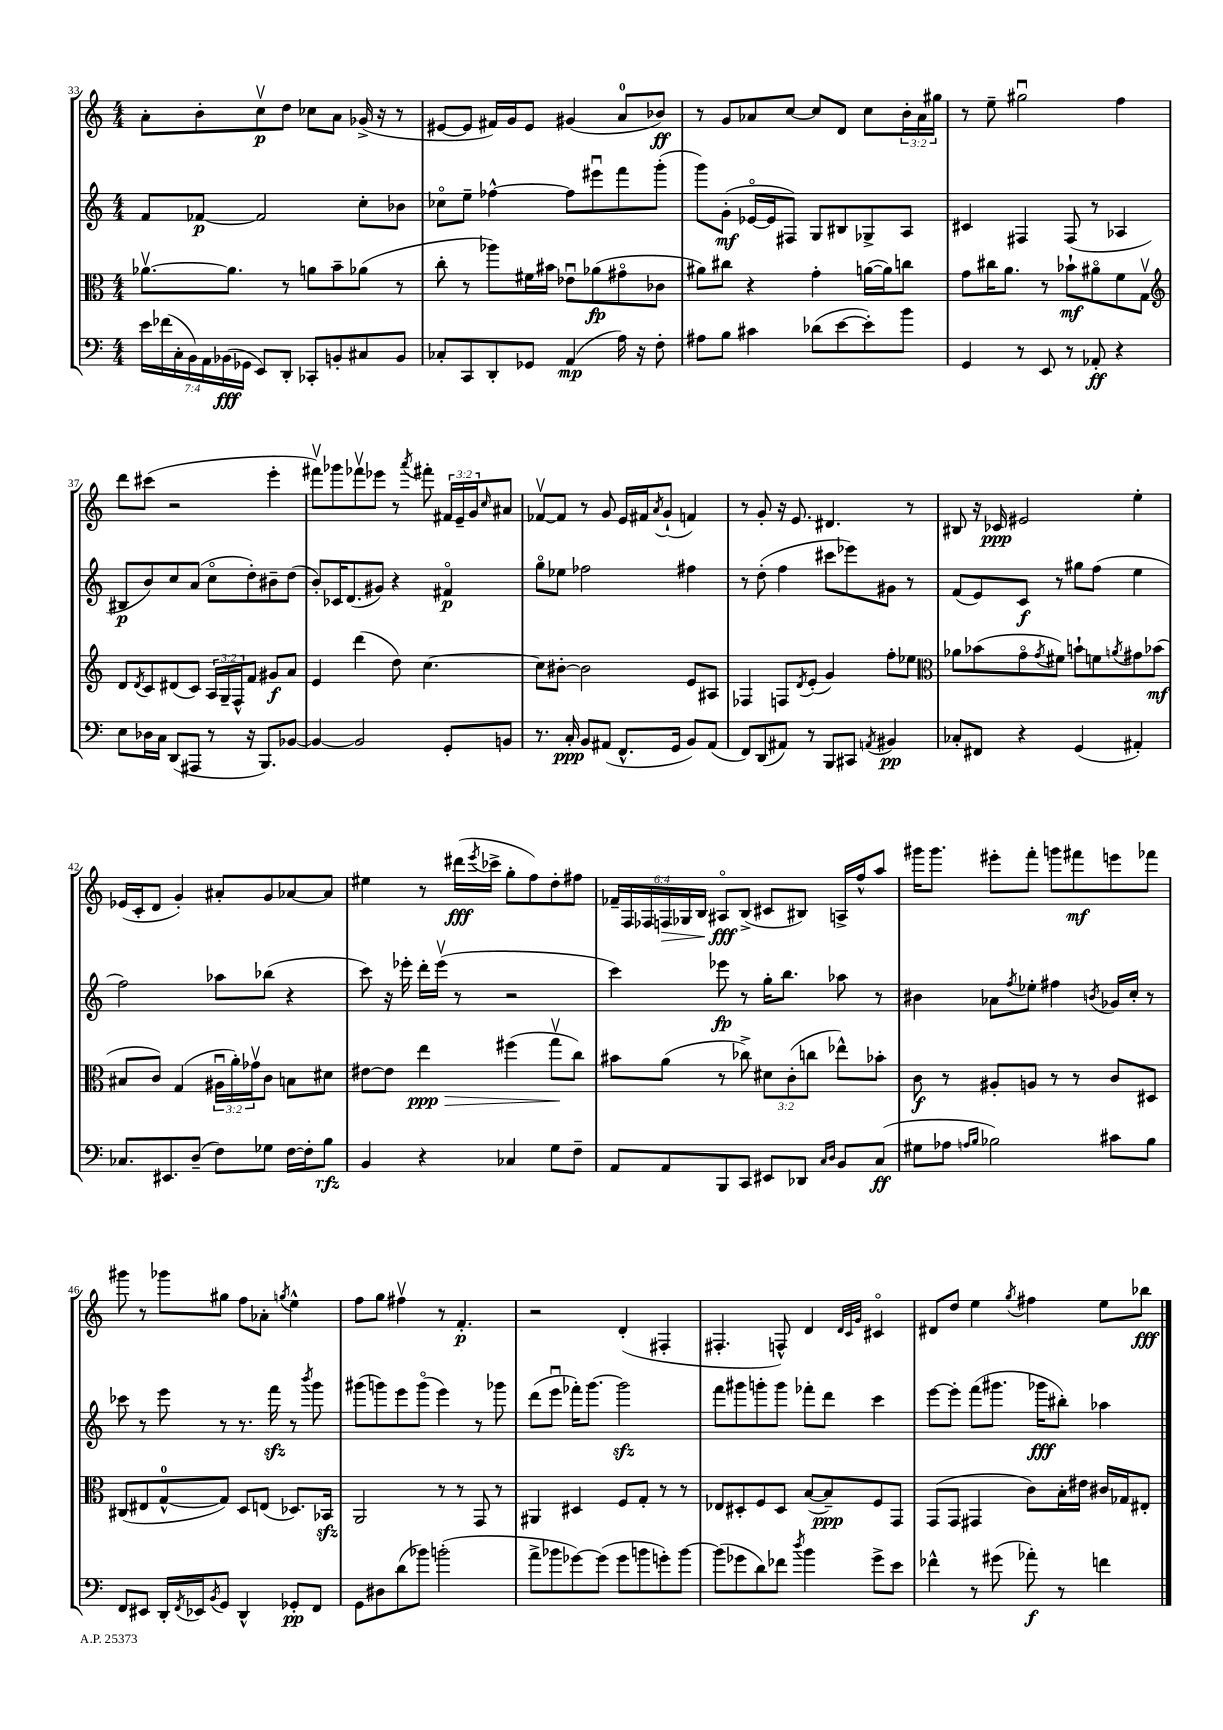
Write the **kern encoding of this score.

**kern	**dynam	**kern	**dynam	**kern	**dynam	**kern	**dynam
*part4	*part4	*part3	*part3	*part2	*part2	*part1	*part1
*staff4	*staff4	*staff3	*staff3	*staff2	*staff2	*staff1	*staff1
*clefF4	*	*clefC3	*	*clefG2	*	*clefG2	*
*k[]	*	*k[]	*	*k[]	*	*k[]	*
*M4/4	*	*M4/4	*	*M4/4	*	*M4/4	*
=33	=33	=33	=33	=33	=33	=33	=33
28e\LL	.	[8.a-Xv\L	.	8f/L	.	8a'\L	.
(28f-X\	.	.	.	.	.	.	.
28C'\	.	.	.	.	.	.	.
28BB\)	.	.	.	.	.	.	.
.	.	.	.	[8f-X/J	p	8b'\	.
28AA\	.	.	.	.	.	.	.
(28BB-X\	fff	.	.	.	.	.	.
.	.	8.a-\J]	.	.	.	.	.
28GG-X\JJ	.	.	.	.	.	.	.
8EE/L)	.	.	.	2f-/]	.	8ccv\	p
8DD'/J	.	8r	.	.	.	8dd\J	.
8CC-X'/L	.	8an\L	.	.	.	8cc-X\L	.
8BBn'/	.	8b~\	.	.	.	8a\J	.
8C#X/	.	(8a-X\J	.	8cc'\L	.	(16g-X^/	.
.	.	.	.	.	.	16r	.
8BB/J	.	8r	.	8b-X\J	.	8r	.
=34	=34	=34	=34	=34	=34	=34	=34
8C-X'/L	.	8cc'\	.	8cc-X\L	.	[8e#X/L	.
8CC/	.	8r	.	8ee~\J	.	8e#/J]	.
8DD'/	.	8aa-X\L)	.	[4ff-X^^\	.	16f#X/LL)	.
.	.	.	.	.	.	16g/J	.
8GG-X/J	.	16f#X\L	.	.	.	8e#/J	.
.	.	16b#X\JJ	.	.	.	.	.
(4AA/	mp	8e-Xu\L	.	8ff-\L]	.	(4g#X/	.
.	.	(8a-X\	fp	8eee#Xu\	.	.	.
16A\)	.	8g#X\	.	8fff\	.	8a/L	.
16r	.	.	.	.	.	.	.
8F'\	.	8c-X\J	.	(8ggg'\J	.	8b-X/J)	ff
=35	=35	=35	=35	=35	=35	=35	=35
8A#X\L	.	8a#X\L)	.	8ggg\L)	.	8r	.
8B\J	.	8cc#X\J	.	(8g'\J	mf	8g/L	.
4c#X\	.	4r	.	[16e-X/LL	.	8a-X/	.
.	.	.	.	16e-/J]	.	.	.
.	.	.	.	8F#X/J)	.	[8cc/J	.
(8d-X\L	.	4g'\	.	8G/L	.	8cc/L]	.
[8e\	.	.	.	8B#X/	.	8d/J	.
8e'\])	.	([16an\LL	.	8G-X^/	.	8cc\L	.
.	.	16a\J])	.	.	.	.	.
8b\J	.	8ccn\J	.	8A/J	.	24b'\L	.
.	.	.	.	.	.	24a-\	.
.	.	.	.	.	.	24gg#X\JJ	.
=36	=36	=36	=36	=36	=36	=36	=36
4GG/	.	8g\L	.	4c#X/	.	8r	.
.	.	16cc#X\K	.	.	.	8ee~\	.
.	.	8.a\J	.	.	.	.	.
8r	.	.	.	4F#X/	.	2gg#Xu\	.
8EE/	.	8r	.	.	.	.	.
8r	.	8b-X`\L	mf	(8F#/	.	.	.
8AA-X'/	ff	8a#X\	.	8r	.	.	.
4r	.	8f\	.	4A-X/	.	4ff\	.
.	.	8Gv\J	.	.	.	.	.
!!LO:LB:g=z
=37	=37	=37	=37	=37	=37	=37	=37
*	*	*clefG2	*	*	*	*	*
8E\L	.	8d/L	.	8B#X/L	p	8ddd\L	.
.	.	8qd/	.	.	.	.	.
16D-X\L	.	8c/	.	8b/)	.	(8ccc#X\J	.
16C\JJ	.	.	.	.	.	.	.
(8DD/L	.	(8d#X/	.	8cc/	.	2r	.
8AAA#X/J	.	8c/J)	.	(8a/J	.	.	.
8r	.	24A/LL	.	8cc\L	.	.	.
.	.	24G~/	.	.	.	.	.
.	.	24F^^/J	.	.	.	.	.
16r	.	8f/J	.	8dd'\)	.	.	.
8.BBB/L)	.	.	.	.	.	.	.
.	.	8g#X/L	f	8b#X~\	.	4eee'\	.
[8BB-X/J	.	8a/J	.	(8dd\J	.	.	.
=38	=38	=38	=38	=38	=38	=38	=38
4BB-/_	.	4e/	.	8b'/L)	.	8fff#Xv\L)	.
.	.	.	.	16c-X/K	.	8ggg-X\	.
.	.	.	.	(8.d/	.	.	.
2BB-/]	.	(4ddd\	.	.	.	8fff-Xv\	.
.	.	.	.	8g#X/J)	.	8eee-X\J	.
.	.	8dd\)	.	4r	.	8r	.
.	.	.	.	.	.	8qaaa/	.
.	.	[4.cc\	.	.	.	8fff#X'\	.
8GG'/L	.	.	.	4f#X/	p	24f#X/LL	.
.	.	.	.	.	.	24e~/	.
.	.	.	.	.	.	24g/J	.
.	.	.	.	.	.	16qqcc/	.
8BBn/J	.	.	.	.	.	8a#X/J	.
=39	=39	=39	=39	=39	=39	=39	=39
8.r	.	8cc\L]	.	8gg\L	.	[8f-Xv/L	.
.	.	[8b#X'\J	.	8ee-X\J	.	8f-/J]	.
16C'/	ppp	.	.	.	.	.	.
8BB/L	.	2b#\]	.	2ff-X\	.	8r	.
(8AA#X/J	.	.	.	.	.	8g/	.
8.FF^^/L	.	.	.	.	.	16e/LL	.
.	.	.	.	.	.	16f#X/J	.
.	.	.	.	.	.	8qa/	.
.	.	.	.	.	.	(8g`/J	.
16GG/Jk	.	.	.	.	.	.	.
8BB/L)	.	8e/L	.	4ff#X\	.	4fn/)	.
(8AA#/J	.	8A#X/J	.	.	.	.	.
=40	=40	=40	=40	=40	=40	=40	=40
8FF/L)	.	4F-X/	.	8r	.	8r	.
(8DD/	.	.	.	(8dd'\	.	8g'/	.
8AA#X/J)	.	8Fn/L	.	4ff\	.	16r	.
.	.	.	.	.	.	8.e/	.
.	.	8qd/	.	.	.	.	.
8r	.	(8e'/J	.	.	.	.	.
8BBB/L	.	4g/)	.	8ccc#X\L	.	4.d#X/	.
8CC#X/J	.	.	.	8eee-X\)	.	.	.
8qAAn/	.	.	.	.	.	.	.
4BB#X/	pp	8ff'\L	.	8g#X\J	.	.	.
.	.	8ee-X\J	.	8r	.	8r	.
=41	=41	=41	=41	=41	=41	=41	=41
*	*	*clefC3	*	*	*	*	*
8C-X'/L	.	8a-X\L	.	(8f/L	.	8B#X/	.
8FF#X/J	.	(8b-X\	.	8e/)	.	16r	.
.	.	.	.	.	.	16c-X/	ppp
4r	.	8g\	.	8c/J	f	2e#X/	.
.	.	8qg/	.	.	.	.	.
.	.	8f#X\J)	.	8r	.	.	.
(4GG/	.	8bn`\L	.	8gg#X\L	.	.	.
.	.	8fn\	.	(8ff\J	.	.	.
.	.	8qan/	.	.	.	.	.
4AA#X'/)	.	8g#X\	.	4ee\	.	4ee'\	.
.	.	(8b-X\J	mf	.	.	.	.
!!LO:LB:g=z
=42	=42	=42	=42	=42	=42	=42	=42
8.C-X/L	.	8B#X/L	.	2ff\)	.	(16e-X/LL	.
.	.	.	.	.	.	16c'/J	.
.	.	8c/J)	.	.	.	8d/J	.
8.EE#X/	.	.	.	.	.	.	.
.	.	(4G/	.	.	.	4g'/)	.
(8D~/J	.	.	.	.	.	.	.
8F\L)	.	24A#Xu\LL	.	8aa-X\L	.	8a#X'/L	.
.	.	24a'\)	.	.	.	.	.
.	.	24g-Xv\J	.	.	.	.	.
8G-X\J	.	8c\J	.	(8bb-X\J	.	8g/	.
[16F\LL	.	8Bn\L	.	4r	.	[8a-X/	.
16F'\J]	.	.	.	.	.	.	.
8B\J	rfz	8d#X\J	.	.	.	8a-/J]	.
=43	=43	=43	=43	=43	=43	=43	=43
4BB/	.	[8e#X\L	.	8ccc\)	.	4ee#X\	.
.	.	8e#\J]	.	16r	.	.	.
.	.	.	.	16eee-X'\	.	.	.
!	!	!	!LO:HP:b	!	!	!	!
4r	.	4ee\	> ppp	16ddd'\LL	.	8r	.
.	.	.	.	(16eee-v\JJ	.	.	.
.	.	.	.	8r	.	(16ddd#X\LL	fff
.	.	.	.	.	.	8qeee/	.
.	.	.	.	.	.	16ccc-X^\JJ	.
4C-X/	.	(4ff#X\	.	2r	.	8gg'\L	.
.	.	.	.	.	.	8ff\)	.
8G\L	.	8ggv\L	.	.	.	8dd'\	.
8F~\J	.	8cc\J)	]	.	.	8ff#X\J	.
=44	=44	=44	=44	=44	=44	=44	=44
8AA/L	.	8b#X\L	.	4ccc\)	.	24f-X~/LL	.
.	.	.	.	.	.	24F/	.
.	.	.	.	.	.	24F-X/	.
!	!	!	!	!	!	!	!LO:HP:b
8AA/	.	(8a\J	.	.	.	24Fn/	>
.	.	.	.	.	.	24G-X/	.
.	.	.	.	.	.	24B/JJ	.
8BBB/	.	8r	.	8eee-X\	fp	8A#X/L	fff
8CC/J	.	8cc-X^\)	.	8r	.	(8B^/J	]
8EE#X/L	.	12d#X\L	.	16gg'\KL	.	8c#X/L	.
.	.	.	.	8.bb\J	.	.	.
.	.	(12c'\	.	.	.	.	.
8DD-X/J	.	.	.	.	.	8B#X/J)	.
.	.	12ccn\J	.	.	.	.	.
16qqC/LL	.	.	.	.	.	.	.
16qqD/JJ	.	.	.	.	.	.	.
8BB/L	.	8ee-X^^\L)	.	8aa-X\	.	16An^/LL	.
.	.	.	.	.	.	16ff^^/J	.
(8C/J	ff	8b-X'\J	.	8r	.	8aa/J	.
=45	=45	=45	=45	=45	=45	=45	=45
8G#X\L	.	8c\	f	4b#X\	.	16ggg#X\KL	.
.	.	.	.	.	.	8.ggg#\J	.
8A-X\J	.	8r	.	.	.	.	.
16qqAn/LL	.	.	.	.	.	.	.
16qqB/JJ	.	.	.	.	.	.	.
2B-X\)	.	8A#X'/L	.	8a-X\L	.	8eee#X'\L	.
.	.	.	.	8qff/	.	.	.
.	.	8An/J	.	8ee-X'\J	.	8fff'\J	.
.	.	8r	.	4ff#X\	.	8gggn\L	.
.	.	8r	.	.	.	8fff#X\	mf
.	.	.	.	8qbn/	.	.	.
8c#X\L	.	8c/L	.	16g-X/LL	.	8eeen\	.
.	.	.	.	16cc'/JJ	.	.	.
8B-\J	.	8D#X/J	.	8r	.	8fff-X\J	.
!!LO:LB:g=z
=46	=46	=46	=46	=46	=46	=46	=46
8FF/L	.	(8C#X/L	.	8ccc-X\	.	8ggg#X\	.
8EE#X/J	.	8E#X/	.	8r	.	8r	.
16DD'/LL	.	[8G^^/	.	8eee\	.	8ggg-X\L	.
8qFF/	.	.	.	.	.	.	.
16EE-X/J	.	.	.	.	.	.	.
8qBB/	.	.	.	.	.	.	.
8GG/J	.	8G/J])	.	8r	.	8gg#X\J	.
4DD^^/	.	8D/L	.	8.r	.	8ff\L	.
.	.	(8En/J	.	.	.	8a-X'\J	.
.	.	.	.	16fffzz\	.	.	.
.	.	.	.	.	.	8qggn/	.
8GG-X'/L	pp	8.D-X/L)	.	8r	.	4ee^^\	.
.	.	.	.	8qbbb/	.	.	.
8FF/J	.	.	.	8ggg\	.	.	.
.	.	16BB-Xzz/Jk	.	.	.	.	.
=47	=47	=47	=47	=47	=47	=47	=47
8GG\L	.	2AA/	.	(8ggg#X\L	.	8ff\L	.
8D#X\	.	.	.	8gggn\)	.	8gg\J	.
(8d\	.	.	.	8eee\	.	4ff#Xv\	.
8b-X\J)	.	.	.	(8ggg\J	.	.	.
(2bn'\	.	8r	.	4eee\)	.	8r	.
.	.	8r	.	.	.	4.f'/	p
.	.	8GG/	.	8r	.	.	.
.	.	8r	.	8ggg-X\	.	.	.
=48	=48	=48	=48	=48	=48	=48	=48
8a^\L	.	4AA#X/	.	(8ddd\L	.	2r	.
8b-X\	.	.	.	8eeeu\J	.	.	.
[8g-X\)	.	4D#X/	.	16fff-X'\KL)	.	.	.
.	.	.	.	[8.ggg\J	.	.	.
(8g-\J]	.	.	.	.	.	.	.
8g-\L	.	8F/L	.	2gggzz\]	.	(4d'/	.
8bn\	.	8G'/J	.	.	.	.	.
8gn'\)	.	8r	.	.	.	4F#X'/	.
[8b\J	.	8r	.	.	.	.	.
=49	=49	=49	=49	=49	=49	=49	=49
(8b\L]	.	8E-X/L	.	8fff\L	.	4.F#X'/	.
8g-X\	.	8D#X'/	.	8ggg#X\	.	.	.
8d\)	.	8F/	.	8gggn'\	.	.	.
8f-X\J	.	8D#/J	.	8ggg\J	.	8Fn^^/)	.
8qdd/	.	.	.	.	.	.	.
4b\	.	([8B/L	.	8fff-X'\L	.	4d/	.
.	.	8B~/])	ppp	8ddd\J	.	.	.
.	.	.	.	.	.	32qqd/LLL	.
.	.	.	.	.	.	32qqc/	.
.	.	.	.	.	.	32qqg/JJJ	.
8g-^\L	.	8F/	.	4ccc\	.	4c#X/	.
8e\J	.	8GG/J	.	.	.	.	.
=50	=50	=50	=50	=50	=50	=50	=50
4f-X^^\	.	(8GG/L	.	[8eee\L	.	8d#X/L	.
.	.	8GG/J	.	8eee'\J]	.	8dd/J	.
8r	.	4GG#X/	.	(8fff\L	.	4ee\	.
(8g#X\	.	.	.	8.ggg#X\J	.	.	.
.	.	.	.	.	.	8qgg/	.
8a-X'\)	f	8c\L)	.	.	.	4ff#X\	.
.	.	.	.	16ggg-X\KL	fff	.	.
8r	.	16B'\L	.	8bb#X'\J)	.	.	.
.	.	16e#X\JJ	.	.	.	.	.
4fn\	.	16c#X/LL	.	4aa-X\	.	8ee\L	.
.	.	16G-X/J	.	.	.	.	.
.	.	8E#X'/J	.	.	.	8bb-X\J	fff
==	==	==	==	==	==	==	==
*-	*-	*-	*-	*-	*-	*-	*-
